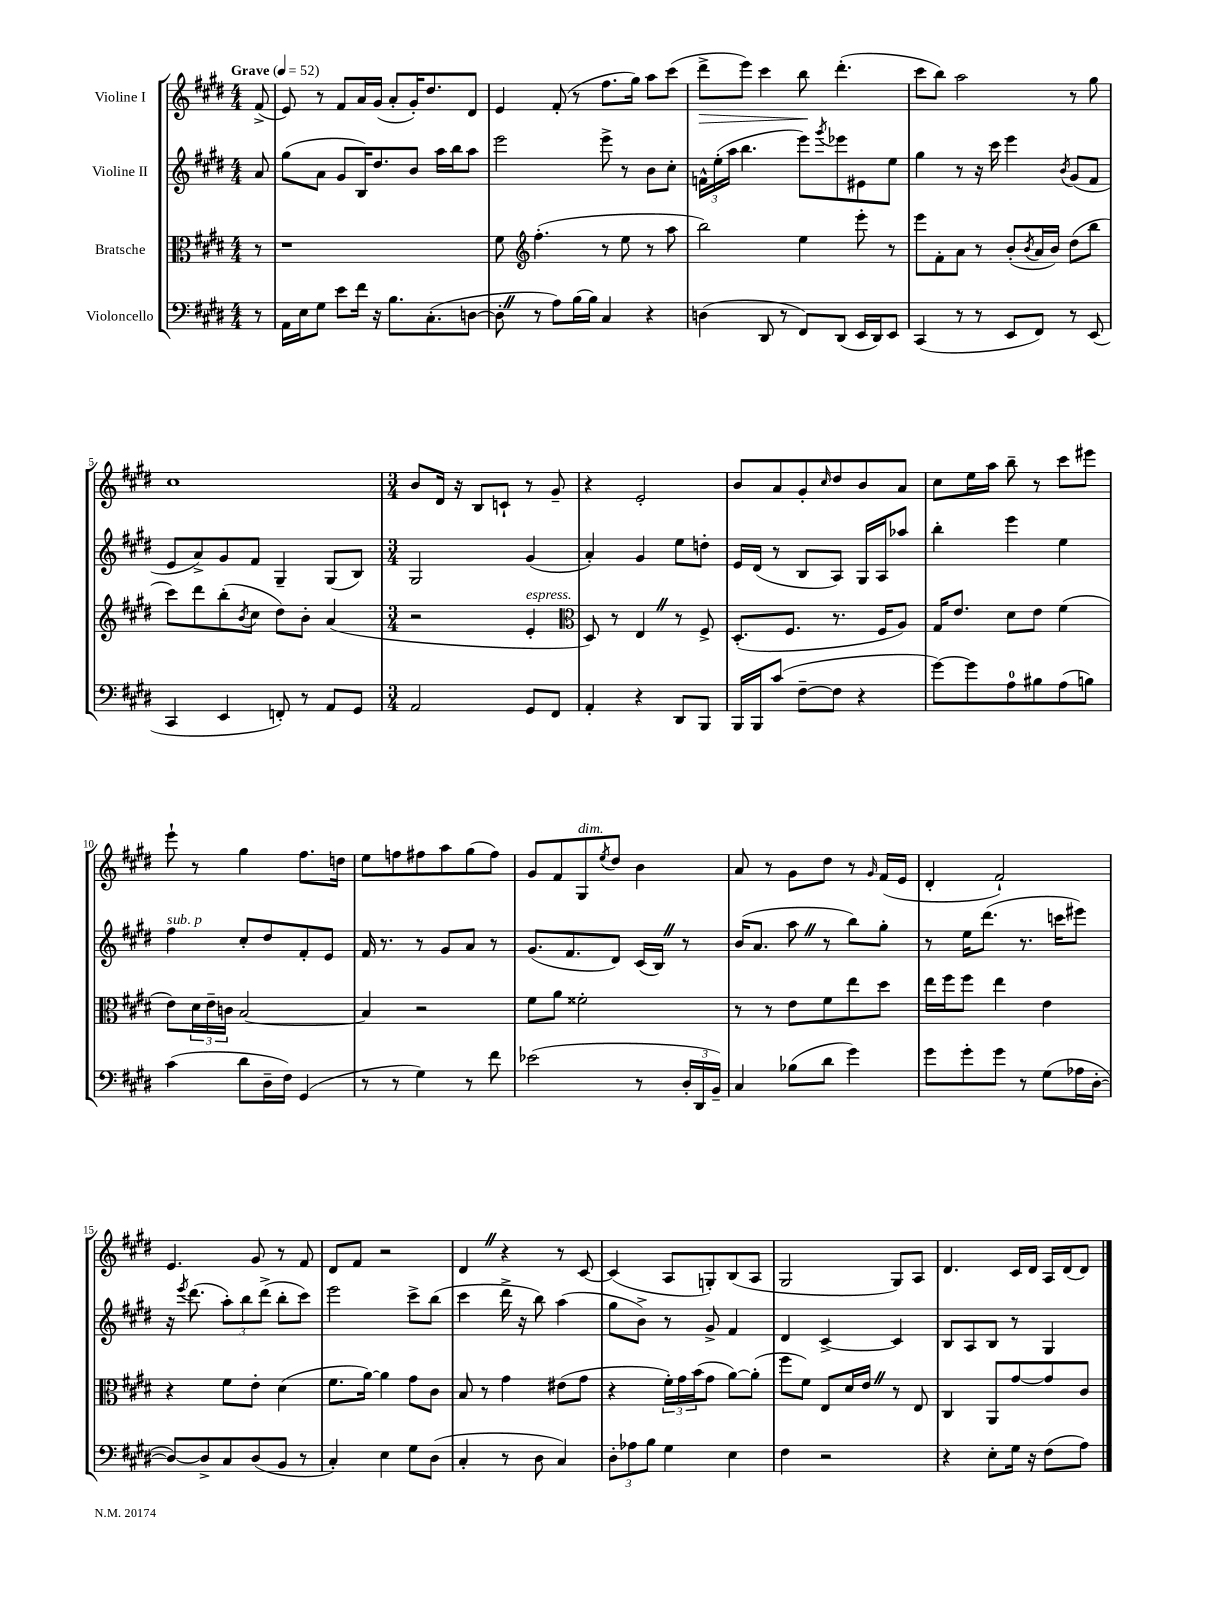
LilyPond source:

<<
\new StaffGroup <<
\new Staff = "s0" \with { instrumentName = "Violine I" } {
    \clef treble \key e \major \numericTimeSignature \time 4/4 \partial 8 \tempo "Grave" 4 = 52
    fis'8->( |
    e'8) r8 fis'8 a'16 gis'16( a'8-. gis'16-.) dis''8. dis'8 |
    e'4 fis'8-.( r8 fis''8. gis''16) a''8 cis'''8( |
    dis'''8->\> e'''8) cis'''4 b''8\! dis'''4.-.( |
    cis'''8 b''8) a''2 r8 gis''8 |
    cis''1 |
    \numericTimeSignature \time 3/4 b'8 dis'16 r16 b8 c'8-! r8 gis'8-- |
    r4 e'2-. |
    b'8 a'8 gis'8-. \grace { cis''16 } dis''8 b'8 a'8 |
    cis''8 e''16 a''16 b''8-- r8 cis'''8 eis'''8 |
    e'''8-! r8 gis''4 fis''8. d''16 |
    e''8 f''8 fis''8 a''8 gis''8( fis''8) |
    gis'8 fis'8 gis8^\markup { \italic "dim." } \acciaccatura { e''8 } dis''8 b'4 |
    a'8 r8 gis'8 dis''8 r8 \grace { gis'16 } fis'16( e'16 |
    dis'4-. fis'2-!) |
    e'4. gis'8 r8 fis'8 |
    dis'8 fis'8 r2 |
    dis'4 \once \override BreathingSign.text = \markup { \musicglyph "scripts.caesura.straight" } \breathe r4 r8 cis'8~ |
    cis'4( a8 g8-.) b8( a8 |
    gis2 gis8) a8 |
    dis'4. cis'16 dis'16 a16 dis'16( dis'8) \bar "|." |
}
\new Staff = "s1" \with { instrumentName = "Violine II" } {
    \clef treble \key e \major \numericTimeSignature \time 4/4 \partial 8
    a'8 |
    gis''8( a'8 gis'8 b16) dis''8. b'8 a''16 b''16 a''8 |
    e'''2 e'''8-> r8 b'8 cis''8-. |
    \tuplet 3/2 { f'16-^ e''16-.( a''16 } b''4. e'''8) \acciaccatura { gis'''8 } ees'''8 eis'8 e''8 |
    gis''4 r8 r16 cis'''16 e'''4 \acciaccatura { b'8 } gis'8( fis'8 |
    e'8 a'8->) gis'8 fis'8 gis4-- gis8( b8) |
    \numericTimeSignature \time 3/4 gis2 gis'4( |
    a'4-.) gis'4 e''8 d''8-. |
    e'16 dis'16( r8 b8 a8) gis16 a16 aes''8 |
    b''4-. e'''4 e''4 |
    fis''4^\markup { \italic "sub. p" } cis''8-. dis''8 fis'8-. e'8 |
    fis'16 r8. r8 gis'8 a'8 r8 |
    gis'8.( fis'8. dis'8) cis'16( b16) \once \override BreathingSign.text = \markup { \musicglyph "scripts.caesura.straight" } \breathe r8 |
    b'16( a'8. a''8 \once \override BreathingSign.text = \markup { \musicglyph "scripts.caesura.straight" } \breathe r8 b''8) gis''8-. |
    r8 e''16 dis'''8.( r8. c'''16 eis'''8) |
    r16 \acciaccatura { e'''8 } dis'''8.( \tuplet 3/2 { a''8-.) b''8 dis'''8->( } b''8-. cis'''8) |
    e'''2 cis'''8-> b''8( |
    cis'''4 dis'''16-> r16 b''8) a''4( |
    gis''8 b'8->) r8 gis'8-> fis'4 |
    dis'4 cis'4~-> cis'4 |
    b8 a8 b8 r8 gis4 \bar "|." |
}
\new Staff = "s2" \with { instrumentName = "Bratsche" } {
    \clef alto \key e \major \numericTimeSignature \time 4/4 \partial 8
    r8 |
    r1 |
    fis'8 \clef treble fis''4.-.( r8 e''8 r8 a''8 |
    b''2) e''4 e'''8-. r8 |
    e'''8 fis'8-. a'8 r8 b'8-.( \acciaccatura { b'8 } a'16 b'16) dis''8( b''8 |
    cis'''8) dis'''8 b''8-.( \acciaccatura { b'8 } cis''8 dis''8) b'8-. a'4( |
    \numericTimeSignature \time 3/4 r2 e'4-.^\markup { \italic "espress." } |
    \clef alto dis8) r8 e4 \once \override BreathingSign.text = \markup { \musicglyph "scripts.caesura.straight" } \breathe r8 fis8-> |
    dis8.-.( fis8. r8. fis16 a8) |
    gis16 e'8. dis'8 e'8 fis'4( |
    e'8) \tuplet 3/2 { dis'16 e'16-- c'16 } b2~ |
    b4 r2 |
    fis'8 a'8 fisis'2-. |
    r8 r8 e'8 fis'8 e''8 dis''8 |
    e''16 fis''16 fis''8 e''4 e'4 |
    r4 fis'8 e'8-. dis'4( |
    fis'8. a'16~) a'4 gis'8 cis'8 |
    b8 r8 gis'4 eis'8( gis'8 |
    r4 \tuplet 3/2 { fis'16-.) gis'16 b'16( } gis'8 a'8~) a'8-.( |
    fis''8 fis'8) e8 dis'16 e'16 \once \override BreathingSign.text = \markup { \musicglyph "scripts.caesura.straight" } \breathe r8 e8 |
    cis4 a,8 gis'8~ gis'8 cis'8 \bar "|." |
}
\new Staff = "s3" \with { instrumentName = "Violoncello" } {
    \clef bass \key e \major \numericTimeSignature \time 4/4 \partial 8
    r8 |
    a,16 e16 gis8 e'8 fis'16 r16 b8. cis8.-.( d8~ |
    d8-. \once \override BreathingSign.text = \markup { \musicglyph "scripts.caesura.straight" } \breathe r8 a8) b16( b16) cis4 r4 |
    d4( dis,8 r8 fis,8) dis,8( e,16 dis,16) e,8 |
    cis,4( r8 r8 e,8 fis,8) r8 e,8( |
    cis,4 e,4 f,8-.) r8 a,8 gis,8 |
    \numericTimeSignature \time 3/4 a,2 gis,8 fis,8 |
    a,4-. r4 dis,8 b,,8 |
    b,,16 b,,16 cis'8( fis8~-- fis8 r4 |
    gis'8~) gis'8 a8-0 bis8 a8( b8) |
    cis'4( dis'8 dis16-- fis16) gis,4( |
    r8 r8 gis4) r8 fis'8 |
    ees'2( r8 \tuplet 3/2 { dis16-. dis,16 b,16--) } |
    cis4 bes8( dis'8 gis'4) |
    gis'8 gis'8-. gis'8 r8 gis8( aes16 dis16~-. |
    dis8~) dis8-> cis8 dis8( b,8 r8 |
    cis4-.) e4 gis8 dis8( |
    cis4-. r8 dis8 cis4) |
    \tuplet 3/2 { dis8-. aes8 b8 } gis4 e4 |
    fis4 r2 |
    r4 e8-. gis16 r16 fis8( a8) \bar "|." |
}
>>
>>
